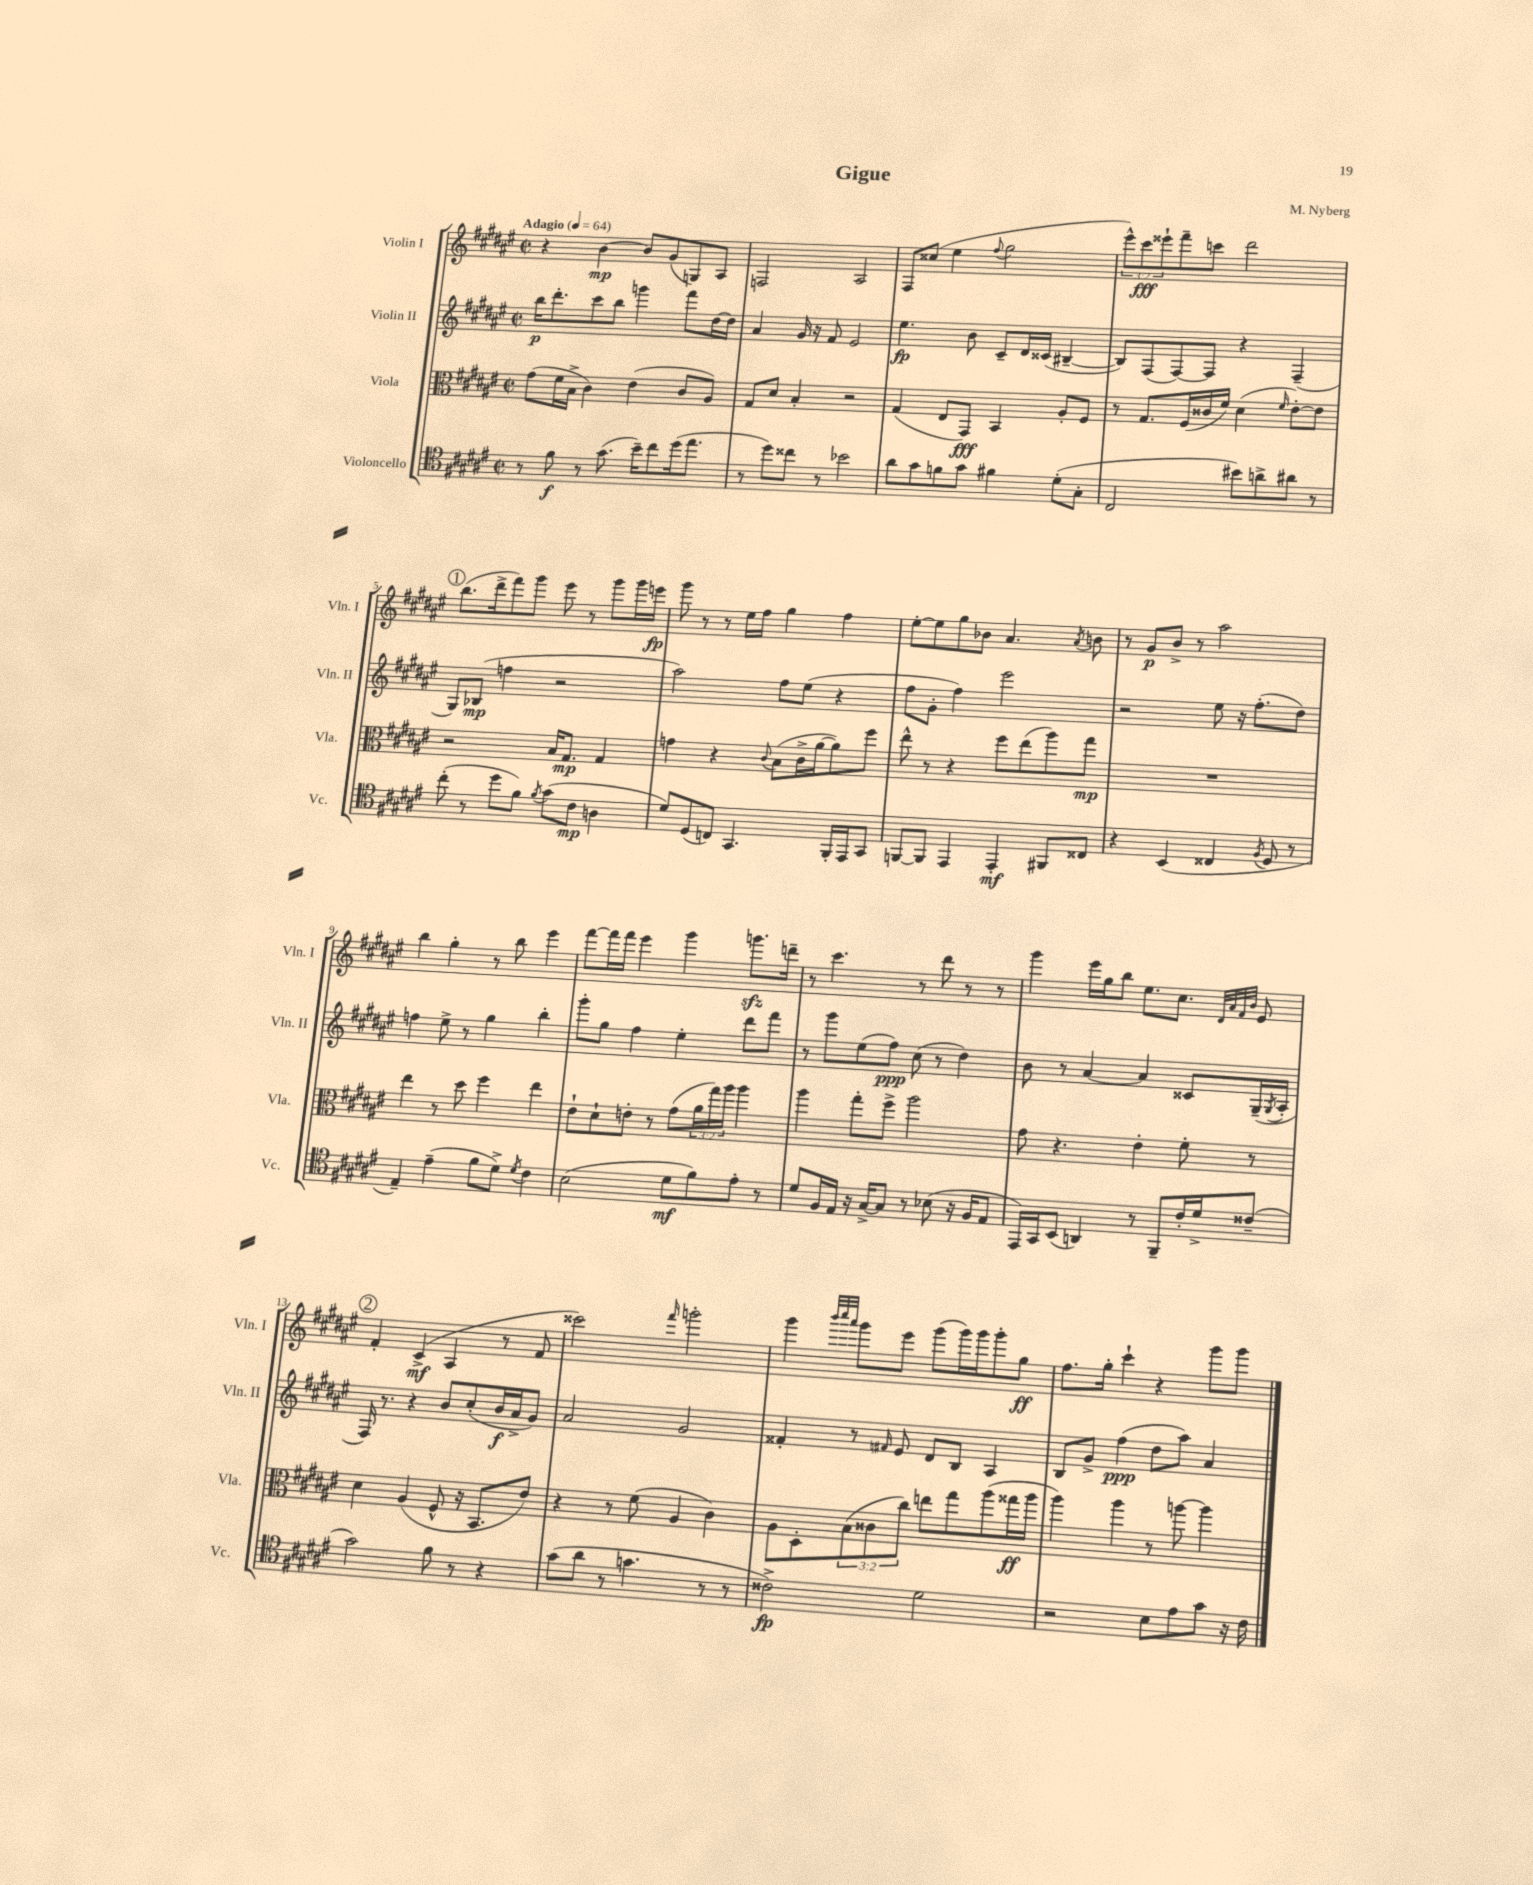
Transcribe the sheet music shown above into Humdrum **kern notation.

**kern	**dynam	**kern	**dynam	**kern	**dynam	**kern	**dynam
*part4	*part4	*part3	*part3	*part2	*part2	*part1	*part1
*staff4	*staff4	*staff3	*staff3	*staff2	*staff2	*staff1	*staff1
*I"Violoncello	*	*I"Viola	*	*I"Violin II	*	*I"Violin I	*
*I'Vc.	*	*I'Vla.	*	*I'Vln. II	*	*I'Vln. I	*
*clefC4	*	*clefC3	*	*clefG2	*	*clefG2	*
*k[f#c#g#d#a#e#]	*	*k[f#c#g#d#a#e#]	*	*k[f#c#g#d#a#e#]	*	*k[f#c#g#d#a#e#]	*
*M2/2	*	*M2/2	*	*M2/2	*	*M2/2	*
*met(c|)	*	*met(c|)	*	*met(c|)	*	*met(c|)	*
*MM64	*	*MM64	*	*MM64	*	*MM64	*
=1	=1	=1	=1	=1	=1	=1	=1
!	!	!	!	!	!	!LO:TX:a:B:t=Adagio	!
8r	.	(8g#\L	.	16bb\KL	p	4r	.
.	.	.	.	8.ddd#'\	.	.	.
8f#\	f	16f#\L	.	.	.	.	.
.	.	16B^\JJ	.	.	.	.	.
8r	.	4c#\)	.	8ccc#\	.	[4b\	mp
(8.g#\	.	.	.	8bb\J	.	.	.
.	.	(4e#\	.	4gggn\	.	8b/L]	.
16b~\KL)	.	.	.	.	.	.	.
8cc#\	.	.	.	.	.	(8g#/	.
(16dd#\k	.	8c#/L	.	8fff#\L	.	8Gn/)	.
8.ee#\J	.	.	.	.	.	.	.
.	.	8A#/J)	.	[16dd#\L	.	8A#/J	.
.	.	.	.	16dd#\JJ]	.	.	.
=2	=2	=2	=2	=2	=2	=2	=2
8r	.	8G#/L	.	4a#/	.	2Fn/	.
8dd#\L)	.	8d#/J	.	.	.	.	.
8cc##X\J	.	4B'/	.	16g#/	.	.	.
.	.	.	.	16r	.	.	.
8r	.	.	.	8f#/	.	.	.
2b-X\	.	2r	.	2e#/	.	2A#/	.
=3	=3	=3	=3	=3	=3	=3	=3
8a#\L	.	(4G#/	.	4.ee#\	fp	8F#/L	.
8g#\	.	.	.	.	.	(8cc##X/J	.
8fn\	.	8E#/L	.	.	.	4ee#\	.
8g#\J	.	8GG#/J)	fff	8b\	.	.	.
.	.	.	.	.	.	8qqff#/	.
4f#X\	.	4BB/	.	8c#~/L	.	2gg#\	.
.	.	.	.	16d#/L	.	.	.
.	.	.	.	(16c##X/JJ	.	.	.
(8d#'\L	.	8A#'/L	.	[4B#X~/	.	.	.
8G#'\J	.	8F#/J	.	.	.	.	.
=4	=4	=4	=4	=4	=4	=4	=4
2C#/	.	8r	.	8B#/L])	.	12eee#^^\L)	.
.	.	.	.	.	.	12ccc#\	fff
.	.	8.G#/L	.	(8F#/	.	.	.
.	.	.	.	.	.	12eee##X`\	.
.	.	.	.	[8F#/)	.	8fff#~\	.
.	.	(16F#/L	.	.	.	.	.
.	.	16c##X/	.	8F#/J]	.	8cccn\J	.
.	.	16f#/JJ)	.	.	.	.	.
8b#X\L)	.	(4d#\	.	4r	.	2ddd#\	.
8an^\	.	.	.	.	.	.	.
.	.	16qqf#/	.	.	.	.	.
8a#X\J	.	[8e#'\L)	.	(4F#~/	.	.	.
8r	.	8e#\J]	.	.	.	.	.
!!LO:LB:g=z
!!LO:REH:place=s1:t=1
=5	=5	=5	=5	=5	=5	=5	=5
(8cc#'\	.	2r	.	8G#/L)	.	(8.bb\L	.
8r	.	.	.	(8B-X/J	mp	.	.
.	.	.	.	.	.	16ddd#^\k	.
8dd#\L	.	.	.	4ffn\	.	8fff#\)	.
8f#\J)	.	.	.	.	.	8ggg#\J	.
8qf#/	.	.	.	.	.	.	.
(8g#\L	.	16B/KL	.	2r	.	8eee#\	.
.	.	8.G#/J	mp	.	.	.	.
8c#\J	mp	.	.	.	.	8r	.
4An\	.	4G#/	.	.	.	8ggg#\L	.
.	.	.	.	.	.	16ggg#\L	.
.	.	.	.	.	.	16eeen\JJ	fp
=6	=6	=6	=6	=6	=6	=6	=6
8d#/L)	.	4gn\	.	2aa#\)	.	8ggg#\	.
(8D#/	.	.	.	.	.	8r	.
8Cn/J)	.	4r	.	.	.	8r	.
4.GG#/	.	.	.	.	.	16ee#\LL	.
.	.	.	.	.	.	16ff#\JJ	.
.	.	8qqc#/	.	.	.	.	.
.	.	(8B\L	.	8ff#\L	.	4gg#\	.
.	.	16c#^\L	.	(8ee#\J	.	.	.
.	.	[16a#\J	.	.	.	.	.
16FF#'/LL	.	8a#\])	.	4r	.	4ff#\	.
16EE#/J	.	.	.	.	.	.	.
8GG#/J	.	8ff#\J	.	.	.	.	.
=7	=7	=7	=7	=7	=7	=7	=7
[8FFn/L	.	8ee#^^\	.	8ff#\L	.	[8ee#'\L	.
8FF/J]	.	8r	.	8g#'\J	.	8ee#\]	.
4EE#/	.	4r	.	4ff#\)	.	8gg#\	.
.	.	.	.	.	.	8b-X\J	.
4EE#'/	mf	8ff#\L	.	2eee#\	.	4.a#/	.
.	.	(8ee#\	.	.	.	.	.
8FF#X/L	.	8aa#\)	.	.	.	.	.
.	.	.	.	.	.	8qa#/	.
8C##X/J	.	8gg#\J	mp	.	.	8bn\	.
=8	=8	=8	=8	=8	=8	=8	=8
4r	.	1r	.	2r	.	8r	.
.	.	.	.	.	.	8g#/L	p
(4BB/	.	.	.	.	.	8b^/J	.
.	.	.	.	.	.	8r	.
4C##X/	.	.	.	8ee#\	.	2aa#\	.
.	.	.	.	16r	.	.	.
.	.	.	.	(8.ff#'\L	.	.	.
8qF#/	.	.	.	.	.	.	.
8D#/	.	.	.	.	.	.	.
8r	.	.	.	8dd#\J)	.	.	.
!!LO:LB:g=z
=9	=9	=9	=9	=9	=9	=9	=9
4E#~/)	.	4ee#\	.	4ffn\	.	4bb\	.
(4e#~\	.	8r	.	8ee#^\	.	4gg#'\	.
.	.	8dd#\	.	8r	.	.	.
8f#\L	.	4ff#\	.	4gg#\	.	8r	.
8d#^\J)	.	.	.	.	.	8bb\	.
8qd#/	.	.	.	.	.	.	.
4c#\	.	4ee#\	.	4bb'\	.	4eee#\	.
=10	=10	=10	=10	=10	=10	=10	=10
(2B\	.	8e#`\L	.	8ggg#'\L	.	[8fff#\L	.
.	.	8d#`\	.	8gg#\J	.	16fff#\L]	.
.	.	.	.	.	.	16fff#\JJ	.
.	.	8en'\J	.	4ff#\	.	4eee#\	.
.	.	8r	.	.	.	.	.
8d#\L	mf	(8g#\L	.	4ee#'\	.	4ggg#\	.
8f#\)	.	24a#\L	.	.	.	.	.
.	.	24gg#\)	.	.	.	.	.
.	.	24aa#\JJ	.	.	.	.	.
8e#'\J	.	4aa#\	.	8ddd#\L	.	8.gggnzz\L	.
8r	.	.	.	8fff#\J	.	.	.
.	.	.	.	.	.	16dddn~\Jk	.
=11	=11	=11	=11	=11	=11	=11	=11
8d#/L	.	4aa#\	.	8r	.	8r	.
16F#/L	.	.	.	8ggg#\L	.	4.ccc#\	.
16E#/JJ	.	.	.	.	.	.	.
16r	.	8gg#'\L	.	(8ee#\	.	.	.
[16G#^/KL	.	.	.	.	.	.	.
8G#/J]	.	8ff#^\J	.	8ff#\J)	ppp	.	.
8r	.	2aa#\	.	(8cc#\	.	8r	.
(8B-X\	.	.	.	8r	.	8ddd#\	.
16r	.	.	.	4dd#\)	.	8r	.
16F#/KL	.	.	.	.	.	.	.
8E#/J	.	.	.	.	.	8r	.
=12	=12	=12	=12	=12	=12	=12	=12
16EE#/LL)	.	8g#\	.	8b\	.	4ggg#\	.
16GG#/J	.	.	.	.	.	.	.
(8BB/J	.	4.r	.	8r	.	.	.
4AAn/)	.	.	.	[4a#/	.	16eee#\LL	.
.	.	.	.	.	.	16gg#\J	.
.	.	.	.	.	.	8bb\J	.
8r	.	4e#'\	.	4a#/]	.	8.ee#\L	.
8FF#~/L	.	.	.	.	.	.	.
.	.	.	.	.	.	8.cc#\J	.
16c#'/L	.	8f#'\	.	8c##X/L	.	.	.
16d#^/J	.	.	.	.	.	.	.
.	.	.	.	.	.	32qqd#/LLL	.
.	.	.	.	.	.	32qqa#/	.
.	.	.	.	.	.	32qqf#/	.
.	.	.	.	.	.	32qqb/JJJ	.
(8c##X~/J	.	8r	.	(16G#~/L	.	8e#/	.
.	.	.	.	8qG#/	.	.	.
.	.	.	.	16A#'/JJ	.	.	.
!!LO:LB:g=z
!!LO:REH:place=s1:t=2
=13	=13	=13	=13	=13	=13	=13	=13
2g#\)	.	4d#\	.	16F#/)	.	4f#'/	.
.	.	.	.	8.r	.	.	.
.	.	(4A#/	.	4r	.	(4c#^/	mf
8f#\	.	8F#^^/	.	8b/L	.	4A#/	.
8r	.	16r	.	(8cc#'/	.	.	.
.	.	8.BB/L	.	.	.	.	.
4r	.	.	.	16b/L	f	8r	.
.	.	.	.	16a#^/J	.	.	.
.	.	8e#/J)	.	8g#/J)	.	8f#/	.
=14	=14	=14	=14	=14	=14	=14	=14
(8g#\L	.	4r	.	2a#/	.	2ccc##X\)	.
8a#\J	.	.	.	.	.	.	.
8r	.	8r	.	.	.	.	.
4.gn\	.	(8f#\	.	.	.	.	.
.	.	.	.	.	.	16qqfff#/	.
.	.	4A#/	.	2g#/	.	2gggn'\	.
8r	.	4c#\)	.	.	.	.	.
8r	.	.	.	.	.	.	.
=15	=15	=15	=15	=15	=15	=15	=15
2c##X^\)	fp	8A#\L	.	4f##X'/	.	4ggg#\	.
.	.	8D#'\	.	.	.	.	.
.	.	.	.	.	.	32qqbbb/LLL	.
.	.	.	.	.	.	32qqcccc#/	.
.	.	.	.	.	.	32qqaaa#/JJJ	.
.	.	(12B\	.	8r	.	8ggg#\L	.
.	.	12c##X\	.	.	.	.	.
.	.	.	.	16qqf#X/	.	.	.
.	.	.	.	8e#/	.	8eee#\J	.
.	.	12cc#\J)	.	.	.	.	.
2d#\	.	8een\L	.	8d#/L	.	(8ggg#\L	.
.	.	8gg#\	.	8B/J	.	16ggg#\L)	.
.	.	.	.	.	.	16ggg#\J	.
.	.	(8aa#\	.	4A#/	.	8ggg#'\	.
.	.	16gg##X\L	ff	.	.	8gg#\J	ff
.	.	16aa#\JJ	.	.	.	.	.
=16	=16	=16	=16	=16	=16	=16	=16
2r	.	4aa#\)	.	8B/L	.	8.ff#\L	.
.	.	.	.	8g#^/J	.	.	.
.	.	.	.	.	.	16gg#'\Jk	.
.	.	4aa#\	.	(4ff#\	ppp	4ccc#`\	.
8B\L	.	8r	.	8dd#\L	.	4r	.
8e#\	.	[8aan\	.	8aa#\J)	.	.	.
8g#\J	.	4aa\]	.	4a#/	.	8ggg#\L	.
16r	.	.	.	.	.	8ggg#\J	.
16c#\	.	.	.	.	.	.	.
==	==	==	==	==	==	==	==
*-	*-	*-	*-	*-	*-	*-	*-
